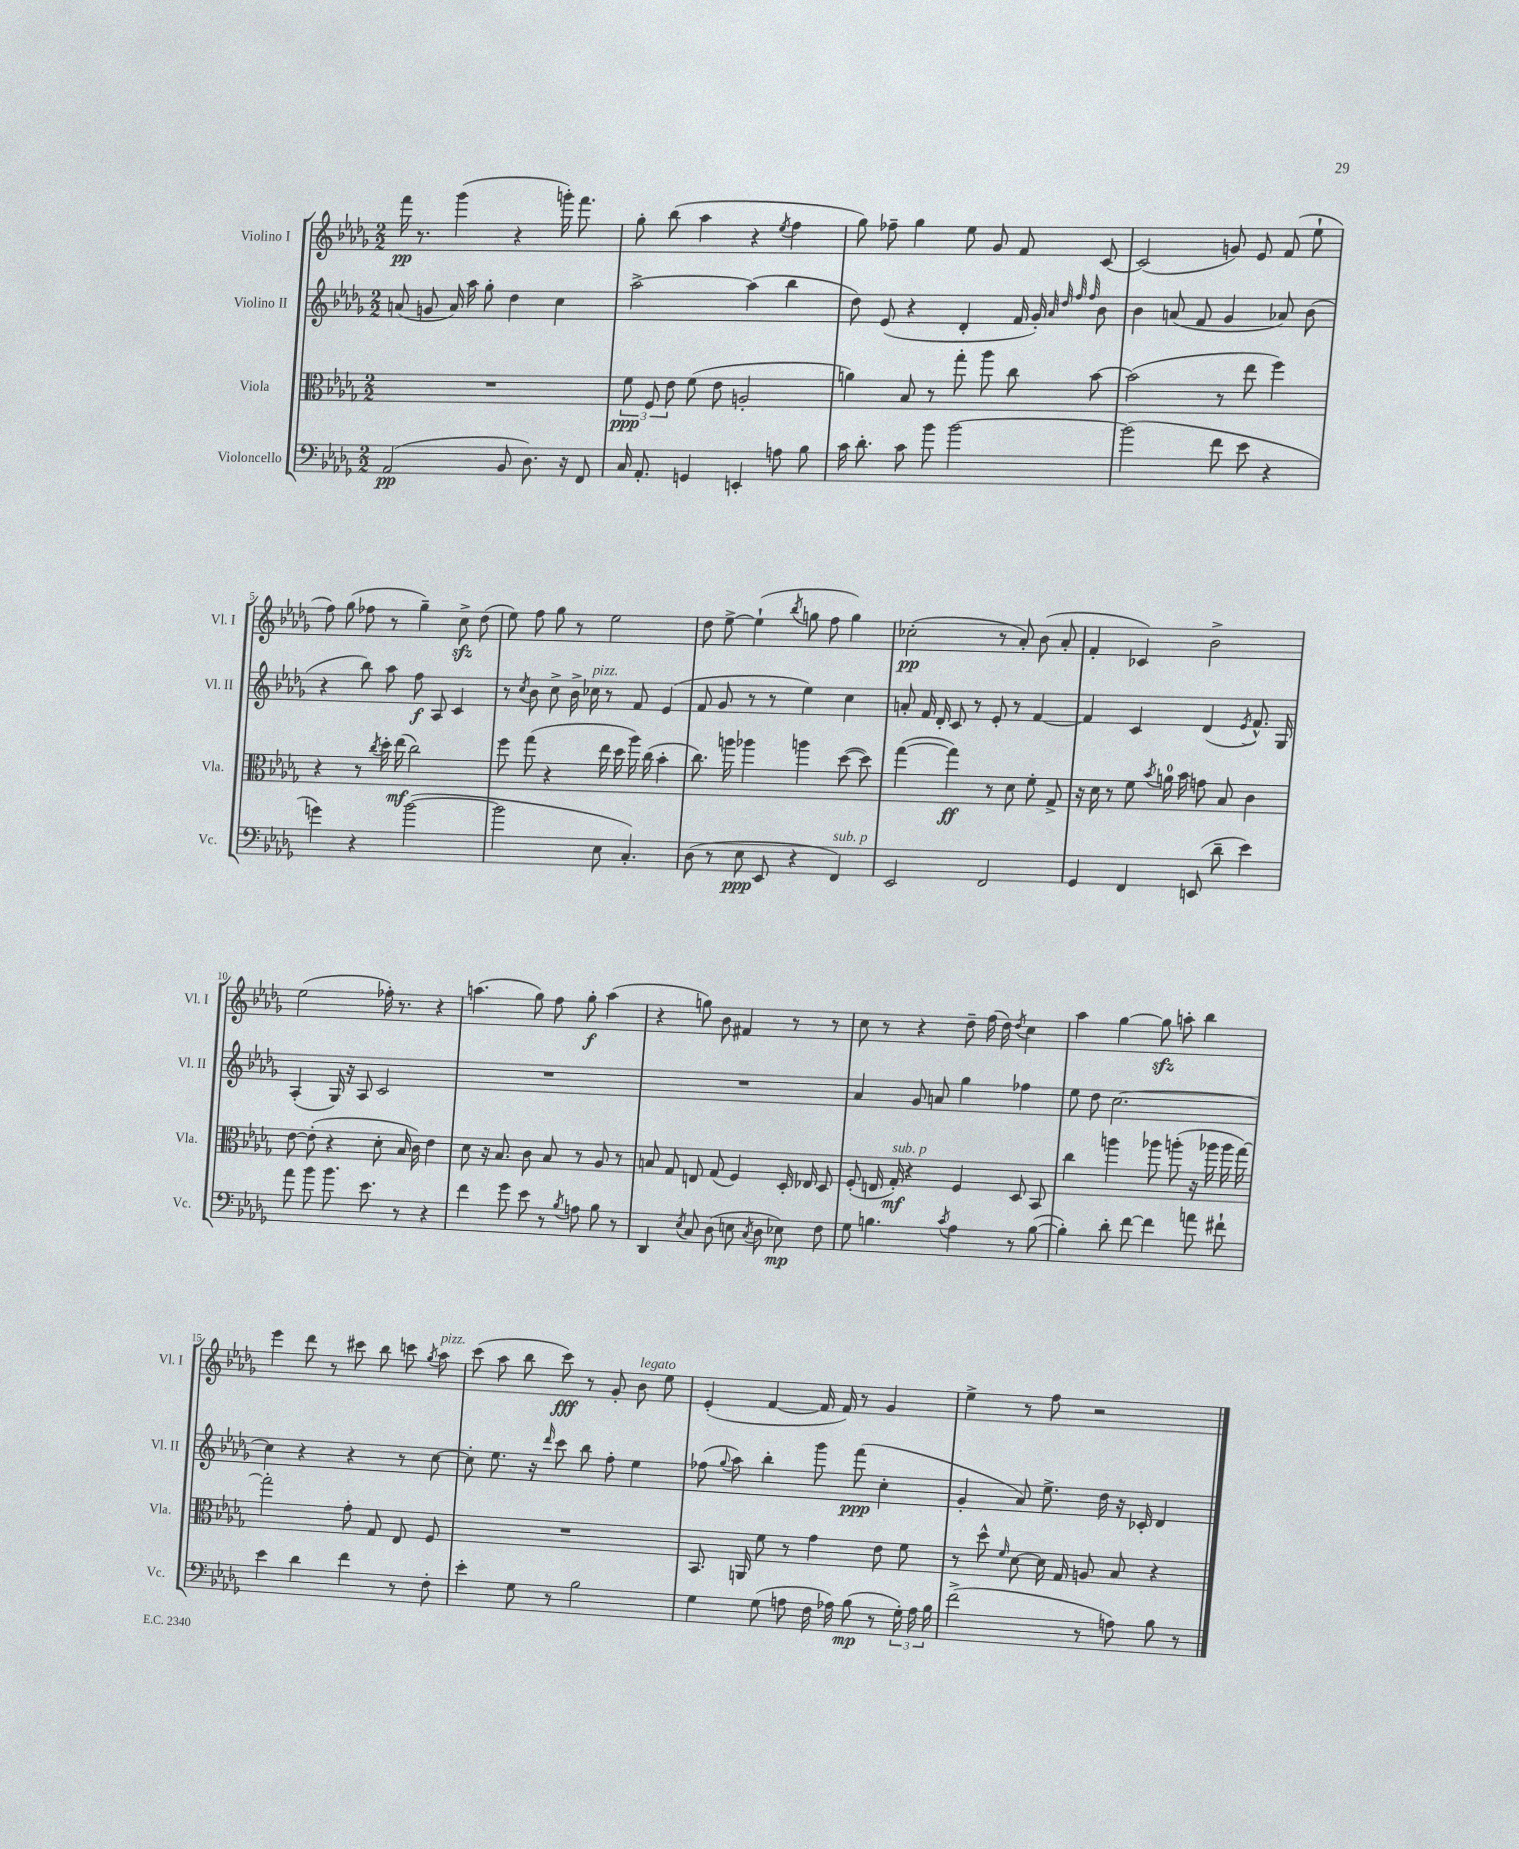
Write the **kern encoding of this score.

**kern	**kern	**kern	**kern
*staff4	*staff3	*staff2	*staff1
*clefF4	*clefC3	*clefG2	*clefG2
*k[b-e-a-d-g-]	*k[b-e-a-d-g-]	*k[b-e-a-d-g-]	*k[b-e-a-d-g-]
*M2/2	*M2/2	*M2/2	*M2/2
(2AA-/	1r	(8a/	16fff\
.	.	.	8.r
.	.	8g/	.
.	.	16a/)	(4ggg-\
.	.	16aa-\	.
.	.	8gg-'\	.
8BB-/	.	4dd-\	4r
8.D-\)	.	.	.
.	.	4cc\	16ggg'\)
16r	.	.	8.fff\
8FF/	.	.	.
=	=	=	=
16C/	12f\	[2aa-^\	8gg-'\
8.AA-'/	.	.	.
.	12F/	.	.
.	.	.	(8bb-\
.	12e-\	.	.
4GG/	(8f\	.	4aa-\
.	8e-\	.	.
4EE'/	2A'/	(4aa-\]	4r
.	.	.	8qee-/
8A\	.	4bb-\	4ff\
8B-\	.	.	.
=	=	=	=
16c\	4a\)	8dd-\)	8gg-\)
8.d-'\	.	.	.
.	.	(8e-/	8ff-~\
8c\	8B-/	4r	4gg-\
8b-\	8r	.	.
[2b-\	8gg-'\	4d-'/	8ee-\
.	8aa-\	.	8g-/
.	8cc\	16f/	8f/
.	.	16g-'/)	.
.	.	32qqa-/	.
.	.	32qqdd-/	.
.	.	32qqff/	.
.	.	32qqff/	.
.	[8b-\	8b-\	[8c/
=	=	=	=
(2b-\]	(2b-\]	4b-\	(2c/]
.	.	(8a/	.
.	.	8f/	.
8f\	8r	4g-/	8g/)
8e-\	8ee-\	.	8e-/
4r	4ff\)	8a-/)	(8f/
.	.	(8b-\	8ee-`\
=	=	=	=
4g\)	4r	4r	8ff\)
.	.	.	(8gg-\
4r	8r	8bb-\)	8ff-\
.	8qcc/	.	.
.	16dd-'\	8aa-\	8r
.	(16ee-\	.	.
([2b-\	2cc\)	8ff\	4gg-~\)
.	.	8A-/	.
.	.	4c/	8cc^\
.	.	.	(8dd-\
=	=	=	=
2b-\]	8ff\	8r	8ee-\)
.	.	8qcc/	.
.	(8gg-\	8b-\	8ff\
.	4r	8cc^\	8gg-\
.	.	16b-^\	8r
.	.	16cc-\	.
8E-\	16ee-\	8r	2ee-\
.	16dd-\	.	.
4.C'/)	16aa-\)	8f/	.
.	(16cc\	.	.
.	4b-'\	(4e-/	.
=	=	=	=
(8D-\	8.cc\)	8f/	8dd-\
8r	.	8g-/	[8ee-^\
.	16aa\	.	.
8E-\	4aa-\	8r	(4ee-`\]
8EE-/	.	8r	.
.	.	.	8qbb-/
4r	4aa\	4ee-\)	8gg\
.	.	.	8ff\
4FF/)	([8dd-\	4cc\	4gg\)
.	8dd-\])	.	.
=	=	=	=
2EE-/	([4gg-\	8a'/	(2cc-'\
.	.	16f/	.
.	.	16d-'/	.
.	4gg-\])	8c/	.
.	.	8r	.
2FF/	8r	8e-'/	8r
.	8d-\	8r	8a-'/)
.	8f'\	[4f/	(8b-\
.	8G-^/	.	8a-'/
=	=	=	=
4GG-/	16r	4f/]	4f'/
.	16d-\	.	.
.	8r	.	.
4FF/	8f\	4c/	4c-/)
.	8qb-/	.	.
.	16a\	.	.
.	16b-\	.	.
(8EE/	8g\	(4d-/	2b-^\
8d-~\	8B-/	.	.
.	.	8qe-/	.
4e-\)	4c\	8.f^^/)	.
.	.	16G-/	.
=	=	=	=
8a-\	[8e-\	(4A-'/	(2ee-\
8b-\	(8e-'\]	.	.
8.b-\	4r	16G-/)	.
.	.	16r	.
.	.	8A-/	.
8.e-\	.	.	.
.	8d-'\	2c/	16ff-'\)
.	.	.	8.r
8r	16B-/	.	.
.	16c\)	.	.
4r	4e-\	.	4r
=	=	=	=
4f\	8d-\	1r	(4.aa\
.	16r	.	.
.	8.B-/	.	.
8g-\	.	.	.
8e-\	8c\	.	8gg-\)
8r	8B-/	.	8ff\
8qB-/	.	.	.
8A\	8r	.	8gg-'\
8B-\	8A-/	.	(4aa\
8r	8r	.	.
=	=	=	=
4DD-/	8B/	1r	4r
.	8G-/	.	.
8qE-/	.	.	.
8C/	8E/	.	8gg\)
(8D-\	(8G-/	.	8b-\
8E\	4F/)	.	4f#/
8qC/	.	.	.
8D-\	.	.	.
8E-\)	16D-'/	.	8r
.	16E-/	.	.
8F\	8D-/	.	8r
=	=	=	=
8G-\	(8F'/	4a-/	8cc\
4.B\	16E/	.	8r
.	16G-'/)	.	.
.	4r	8g-/	4r
.	.	8a/	.
8qc/	.	.	.
4A-\	4F/	4gg-\	8dd-~\
.	.	.	(16ff\
.	.	.	16dd-\)
.	.	.	8qdd-/
8r	8D-/	4ff-\	4cc\
([8B\	8BB-/	.	.
=	=	=	=
4B'\])	4cc\	8ee-\	4aa-\
.	.	8dd-\	.
8d-'\	4aa\	[2.cc\	[4gg-\
[8f\	.	.	.
4f\]	8aa-\	.	8gg-\]
.	(8aa'\	.	8aa'\
8a\	16r	.	4bb-\
.	16aa-\	.	.
8f#`\	16aa-\	.	.
.	[16gg-\)	.	.
=	=	=	=
4e-\	2gg-'\]	4cc\]	4eee-\
4d-\	.	4r	8ddd-\
.	.	.	8r
4f\	8g-'\	4r	8ccc#\
.	8G-/	.	8bb-\
8r	8E-/	8r	8ccc\
.	.	.	8qgg-/
8F'\	8F/	[8cc\	8aa-\
=	=	=	=
4e-'\	1r	8cc'\]	(8ccc\
.	.	8.ee-\	8aa-\
8G-\	.	.	8bb-\
.	.	16r	.
.	.	16qqddd-/	.
8r	.	8ccc\	8ccc\)
2B-\	.	8bb-\	8r
.	.	8ff'\	8g-'/
.	.	4ee-\	8b-\
.	.	.	8ee-\
=	=	=	=
4G-\	8.BB-/	(8ff-\	(4e-'/
.	.	8qqgg-/	.
.	.	8aa-\)	.
.	16AA/	.	.
(8G-\	8f\	4bb-'\	[4f/
8A\	8r	.	.
16F\	4g-\	8ggg-\	16f/]
16A-\)	.	.	16f/)
(8B-\	.	(8fff\	8r
8r	8e-\	4cc'\	4g-/
24G-'\)	8f\	.	.
24A-\	.	.	.
24B-\	.	.	.
=	=	=	=
(2f^\	8r	4g-'/	4ee-^\
.	8dd-^^\	.	.
.	16qqf/	.	.
.	[8d-\	8a-/)	8r
.	16d-\]	8.ee-^\	8ff\
.	16G-/	.	.
8r	8A/	.	2r
.	.	16dd-\	.
8A\)	8B-/	16r	.
.	.	16c-'/	.
8B-\	4r	4d-/	.
8r	.	.	.
==	==	==	==
*-	*-	*-	*-
